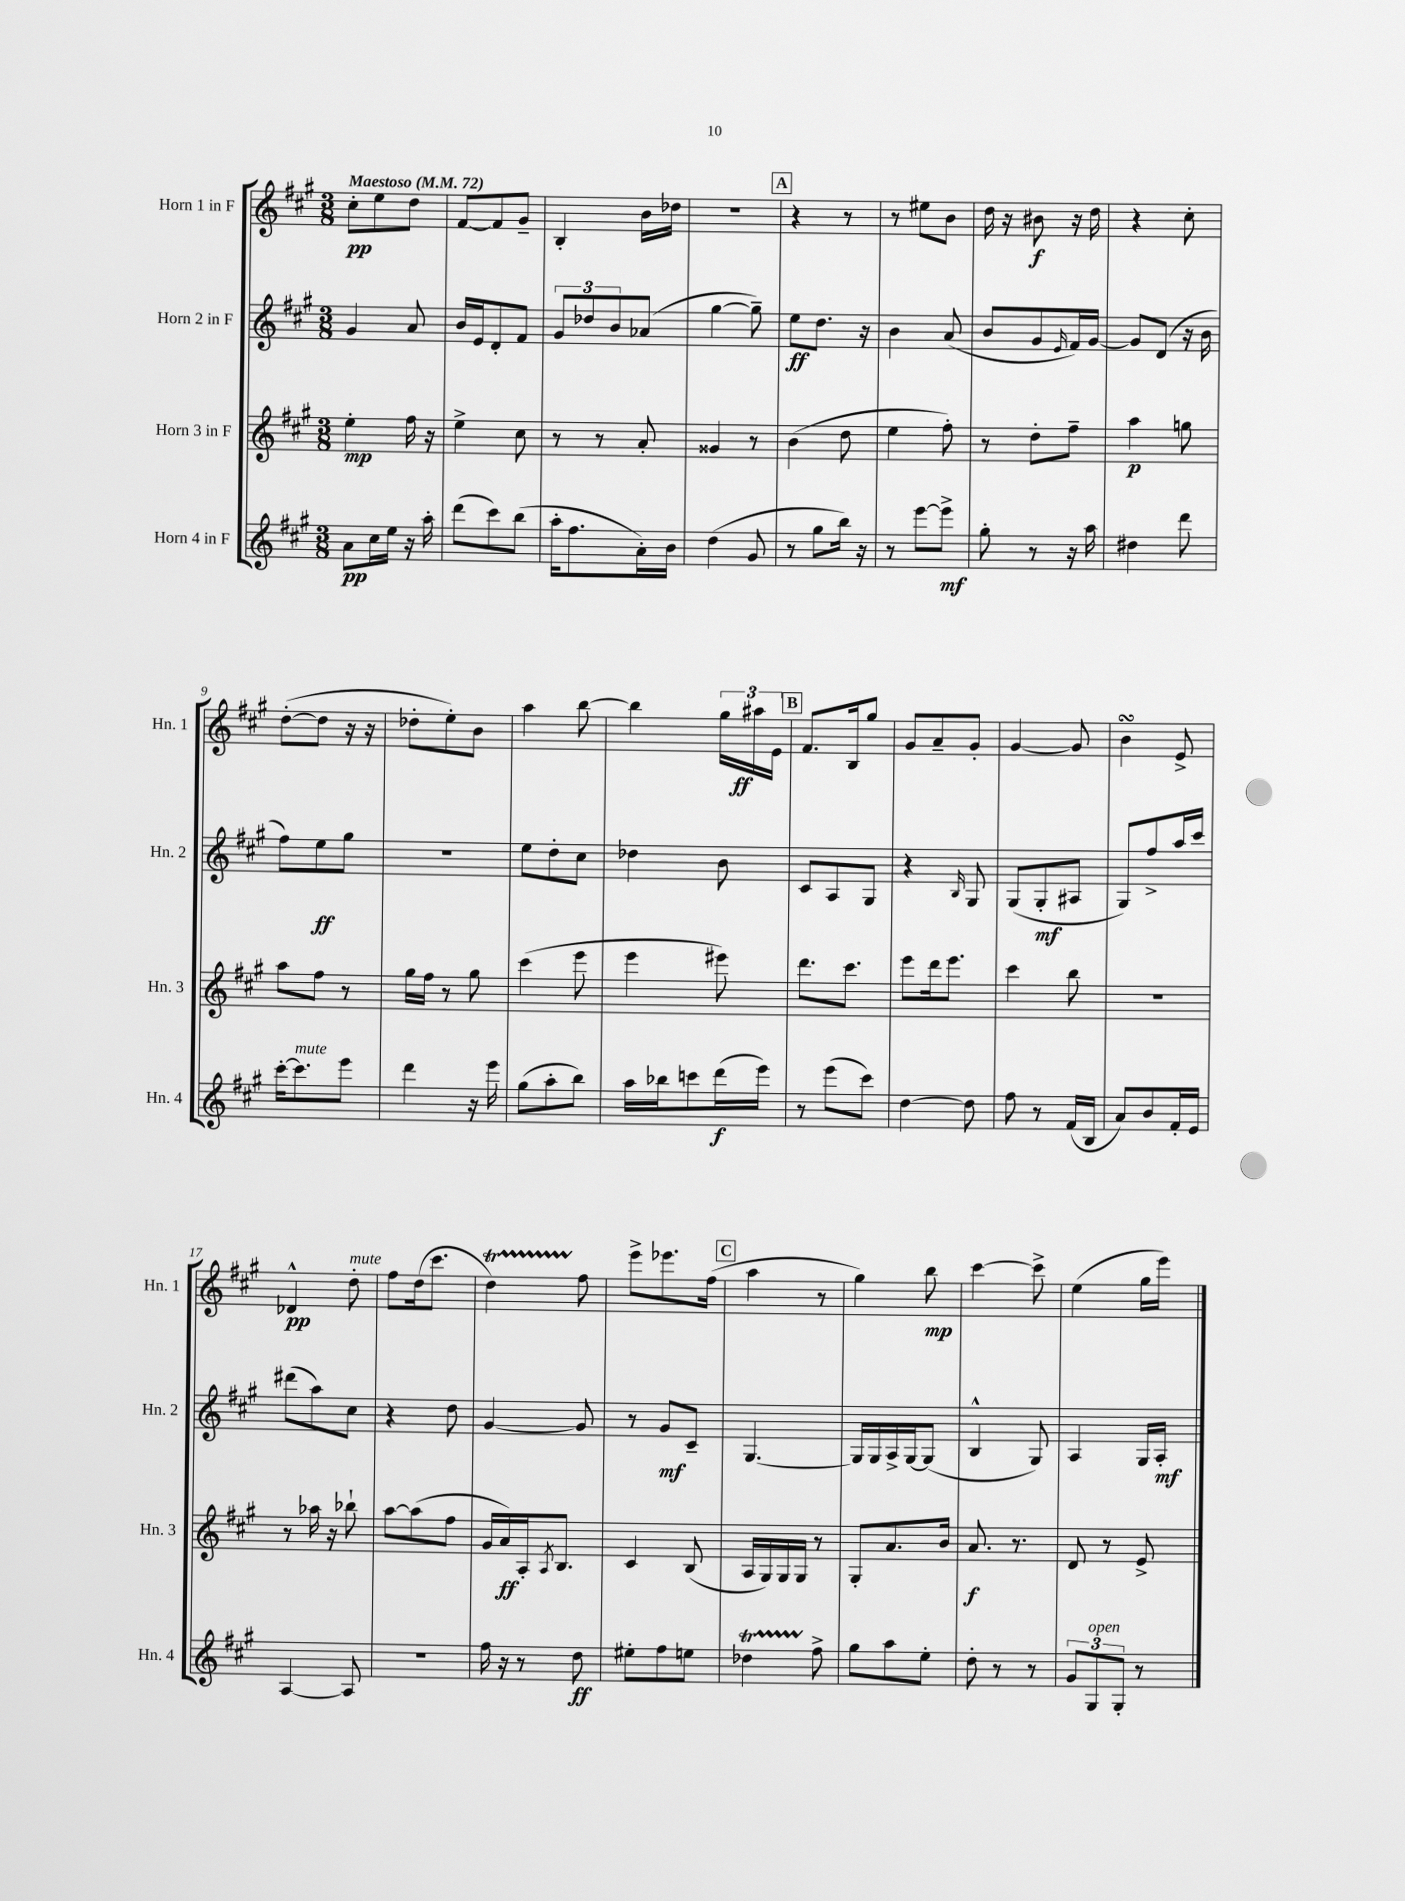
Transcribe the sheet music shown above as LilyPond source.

<<
\new StaffGroup <<
\new Staff = "s0" \with { instrumentName = "Horn 1 in F" shortInstrumentName = "Hn. 1" } {
    \clef treble \key a \major \numericTimeSignature \time 3/8 \tempo "Maestoso" 4 = 72
    cis''8-.\pp e''8 d''8 |
    fis'8~ fis'8 gis'8-- |
    b4-. b'16 des''16 |
    R4. |
    \mark \markup { \box "A" } r4 r8 |
    r8 eis''8 b'8 |
    d''16 r16 bis'8\f r16 d''16 |
    r4 cis''8-. |
    d''8~-.( d''8 r16 r16 |
    des''8-. e''8-.) b'8 |
    a''4 b''8~ |
    b''4 \tuplet 3/2 { gis''16 ais''16\ff e'16 } |
    \mark \markup { \box "B" } fis'8. b16 gis''8 |
    gis'8 a'8-- gis'8-. |
    gis'4~ gis'8 |
    b'4\turn e'8-> |
    des'4-^\pp d''8-.^\markup { \italic "mute" } |
    fis''8 d''16( cis'''8. |
    d''4\startTrillSpan) fis''8\stopTrillSpan |
    e'''8-> ees'''8. fis''16( |
    \mark \markup { \box "C" } a''4 r8 |
    gis''4) b''8\mp |
    cis'''4~ cis'''8-> |
    e''4( gis''16 e'''16) \bar "|." |
}
\new Staff = "s1" \with { instrumentName = "Horn 2 in F" shortInstrumentName = "Hn. 2" } {
    \clef treble \key a \major \numericTimeSignature \time 3/8
    gis'4 a'8 |
    b'16 e'16 d'8-. fis'8 |
    \tuplet 3/2 { gis'8 des''8 b'8 } aes'8( |
    gis''4~ gis''8--) |
    \mark \markup { \box "A" } e''8\ff d''8. r16 |
    b'4 a'8( |
    b'8 gis'8 \grace { e'16 } fis'16) gis'16~ |
    gis'8 d'8( r16 b'16 |
    fis''8) e''8\ff gis''8 |
    R4. |
    e''8 d''8-. cis''8 |
    des''4 b'8 |
    \mark \markup { \box "B" } cis'8 a8 gis8 |
    r4 \grace { b16 } gis8 |
    gis8( gis8-.\mf ais8 |
    gis8) fis''8-> a''16 cis'''16 |
    dis'''8( a''8) cis''8 |
    r4 d''8 |
    gis'4~ gis'8 |
    r8 gis'8\mf cis'8-- |
    \mark \markup { \box "C" } gis4.~ |
    gis16 gis16 a16-> gis16~ gis8( |
    b4-^ gis8) |
    a4 gis16 a16-.\mf \bar "|." |
}
\new Staff = "s2" \with { instrumentName = "Horn 3 in F" shortInstrumentName = "Hn. 3" } {
    \clef treble \key a \major \numericTimeSignature \time 3/8
    e''4-.\mp fis''16 r16 |
    e''4-> cis''8 |
    r8 r8 a'8-. |
    gisis'4 r8 |
    \mark \markup { \box "A" } b'4( d''8 |
    e''4 fis''8-.) |
    r8 d''8-. fis''8-- |
    a''4\p g''8 |
    a''8 fis''8 r8 |
    gis''16 fis''16 r8 gis''8 |
    cis'''4( e'''8 |
    e'''4 eis'''8) |
    \mark \markup { \box "B" } d'''8. cis'''8. |
    e'''8 d'''16 e'''8. |
    cis'''4 b''8 |
    R4. |
    r8 aes''16 r16 bes''8-! |
    a''8~ a''8( fis''8 |
    gis'16 a'16\ff) a16-. \acciaccatura { a8 } b8. |
    cis'4 b8( |
    \mark \markup { \box "C" } a16 gis16) gis16 gis16 r8 |
    gis8-. a'8. b'16 |
    a'8.\f r8. |
    d'8 r8 e'8-> \bar "|." |
}
\new Staff = "s3" \with { instrumentName = "Horn 4 in F" shortInstrumentName = "Hn. 4" } {
    \clef treble \key a \major \numericTimeSignature \time 3/8
    a'8\pp cis''16 e''16 r16 a''16-. |
    d'''8( cis'''8) b''8( |
    a''16-. fis''8. a'16-.) b'16 |
    d''4( gis'8 |
    \mark \markup { \box "A" } r8 gis''8 b''16) r16 |
    r8 e'''8~ e'''8->\mf |
    gis''8-. r8 r16 a''16 |
    dis''4 d'''8 |
    cis'''16~-. cis'''8.^\markup { \italic "mute" } e'''8 |
    d'''4 r16 e'''16 |
    gis''8( a''8-. b''8) |
    a''16 bes''16 c'''8 d'''16\f( e'''16) |
    \mark \markup { \box "B" } r8 e'''8( cis'''8) |
    d''4~ d''8 |
    fis''8 r8 fis'16( b16 |
    a'8) b'8 fis'16-. e'16 |
    a4~ a8 |
    R4. |
    fis''16 r16 r8 d''8\ff |
    eis''8-. fis''8 e''8 |
    \mark \markup { \box "C" } des''4\startTrillSpan fis''8->\stopTrillSpan |
    gis''8 a''8 e''8-. |
    d''8-. r8 r8 |
    \tuplet 3/2 { gis'8 gis8^\markup { \italic "open" } gis8-. } r8 \bar "|." |
}
>>
>>
